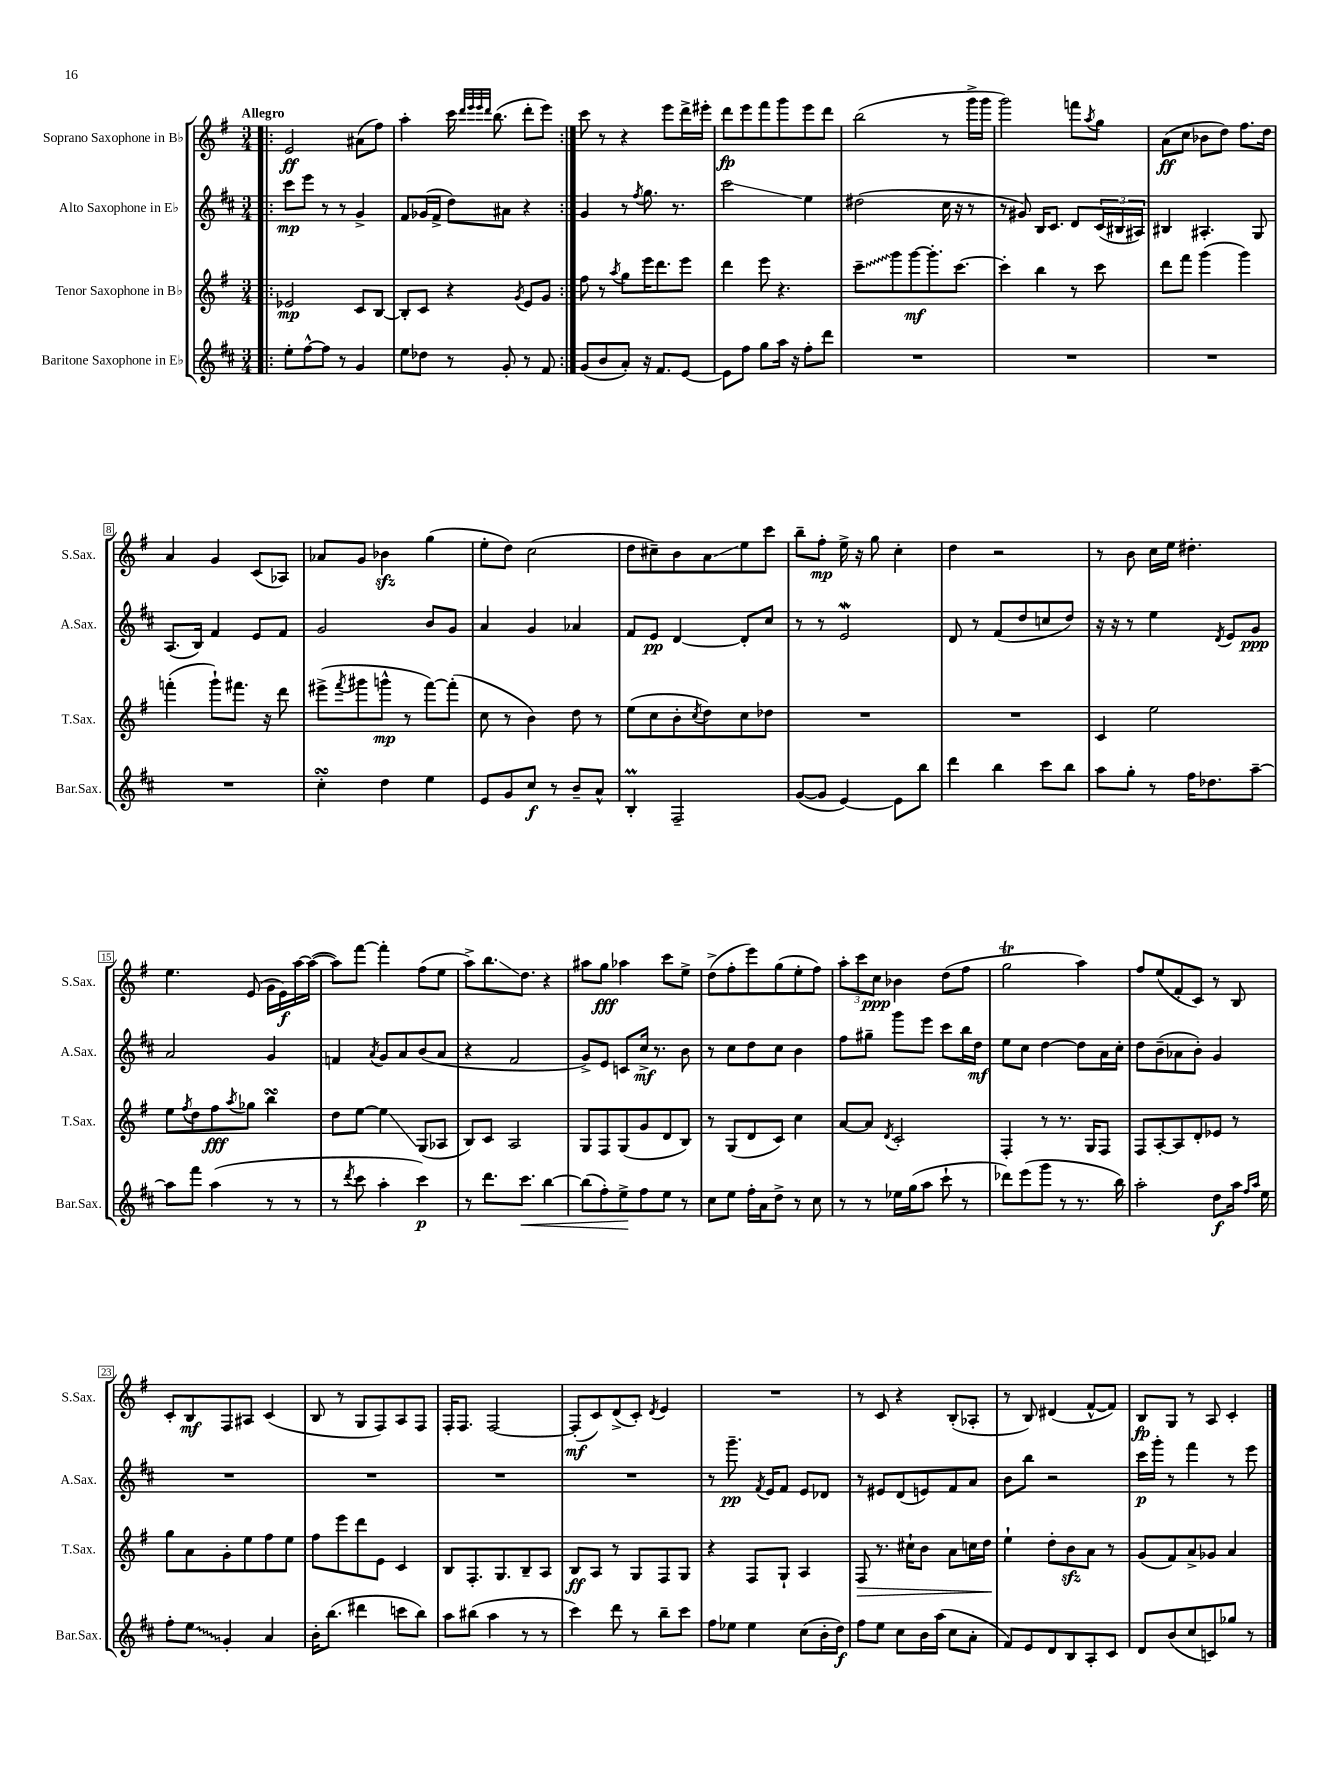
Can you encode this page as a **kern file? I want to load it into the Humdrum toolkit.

**kern	**kern	**kern	**kern
*staff4	*staff3	*staff2	*staff1
*clefG2	*clefG2	*clefG2	*clefG2
*k[f#c#]	*k[f#]	*k[f#c#]	*k[f#]
*M3/4	*M3/4	*M3/4	*M3/4
=!|:	=!|:	=!|:	=!|:
8ee'\L	2e-/	8ccc#\L	2e/
[8ff#^^\	.	8eee\J	.
8ff#\]J	.	8r	.
8r	.	8r	.
4g/	8c/L	4g^/	(8a#\L
.	[8B/J	.	8ff#\J)
=	=	=	=
8ee\L	8B'/]L	8f#/L	4aa'\
8dd-\J	8c/J	(16g-/L	.
.	.	16f#^/JJ	.
8r	4r	8dd\L)	16ccc\
.	.	.	32qqddd/LLL
.	.	.	32qqeee/
.	.	.	32qqeee/
.	.	.	32qqddd/JJJ
.	.	.	(8.bb\
8g'/	.	8a#\J	.
.	8qg/	.	.
8r	8e/L	4r	8ddd'\L
8f#/	8g/J	.	8eee\J)
=:|!	=:|!	=:|!	=:|!
(8g/L	8ff#\	4g/	8ccc\
8b/	8r	.	8r
.	8qaa/	.	.
8a'/J)	8gg\L	8r	4r
.	.	8qff#/	.
16r	16eee\K	8.gg\	.
8.f#/L	8.ddd\	.	.
.	.	.	8eee\L
.	.	8.r	.
[8e/J	8eee\J	.	16ddd^\L
.	.	.	16eee#'\JJ
=	=	=	=
8e\]L	4ddd\	2ccc#\	8ddd\L
8ff#\J	.	.	8eee\
8gg\L	8eee\	.	8fff#\
16aa\Jk	4.r	.	8ggg\
16r	.	.	.
8ff#'\L	.	4ee\	8eee\
8ddd\J	.	.	8ddd\J
=	=	=	=
2.r	8ccc~\L	(2dd#\	(2bb\
.	8ggg\	.	.
.	[8ggg\	.	.
.	8.ggg'\]	.	.
.	.	16cc#\	8r
.	[8.ccc\J	16r	.
.	.	8r	16ggg^\LL
.	.	.	16ggg\JJ
=	=	=	=
2.r	4ccc'\]	8r	2ggg\)
.	.	8g#/)	.
.	4bb\	16B/LK	.
.	.	8.c#/J	.
.	8r	8d/L	8fff\L
.	.	.	8qaa/
.	8ccc\	(24c#/L	8gg\J
.	.	24B#/	.
.	.	24A#/JJ)	.
=	=	=	=
2.r	8ddd\L	4B#/	(8a\L
.	8fff#\J	.	8cc\J
.	(4ggg\	4.A#'/	8b-\L
.	.	.	8dd\J)
.	4ggg\)	.	8.ff#\L
.	.	8G/	.
.	.	.	16dd\Jk
=	=	=	=
2.r	(4fff'\	(8.A/L	4a/
.	.	16B/Jk)	.
.	8ggg`\L)	4f#/	4g/
.	8.fff#\J	.	.
.	.	8e/L	(8c/L
.	16r	.	.
.	8ddd\	8f#/J	8A-/J)
=	=	=	=
4cc#'\	(8eee#^\L	2g/	8a-/L
.	8qfff#/	.	.
.	8ggg#\	.	8g/J
4dd\	8ggg^^\J	.	4b-\
.	8r	.	.
4ee\	[8fff#\L)	8b/L	(4gg\
.	(8fff#'\]J	8g/J	.
=	=	=	=
8e/L	8cc\	4a/	8ee'\L
8g/	8r	.	8dd\J)
8cc#/J	4b\)	4g/	(2cc\
8r	.	.	.
8b~/L	8dd\	4a-/	.
8a^^/J	8r	.	.
=	=	=	=
4B'/	(8ee\L	8f#/L	8dd\L
.	8cc\	8e/J	8cc#~\)
2F#~/	8b'\	[4d/	8b\
.	8qcc/	.	.
.	8dd\)	.	8a\
.	8cc\	8d'/]L	8ee\
.	8dd-\J	8cc#/J	8ccc\J
=	=	=	=
([8g/L	2.r	8r	8bb~\L
8g/]J	.	8r	8ff#'\J
[4e/)	.	2e/	16ee^\
.	.	.	16r
.	.	.	8gg\
8e\]L	.	.	4cc'\
8bb\J	.	.	.
=	=	=	=
4ddd\	2.r	8d/	4dd\
.	.	8r	.
4bb\	.	(8f#/L	2r
.	.	8dd/	.
8ccc#\L	.	8cc/	.
8bb\J	.	8dd/J)	.
=	=	=	=
8aa\L	4c/	16r	8r
.	.	16r	.
8gg'\J	.	8r	8b\
8r	2ee\	4ee\	16cc\LL
.	.	.	16ee\JJ
16ff#\LK	.	.	4.dd#'\
8.dd-\	.	.	.
.	.	8qd/	.
.	.	8e/L	.
[8aa~\J	.	8g/J	.
=	=	=	=
8aa\]L	8ee\L	2a/	4.ee\
.	8qff#/	.	.
8fff#\J	8dd\	.	.
(4aa\	8ff#\	.	.
.	8qaa/	.	.
.	8gg-\J	.	(8e/
8r	4bb\	4g/	16g\LL
.	.	.	16e\)
8r	.	.	[16aa\
.	.	.	(16aa\_JJ
=	=	=	=
8r	8dd\L	4f/	8aa\]L)
8qddd/	.	.	.
8ccc#\	[8ee\J	.	[8fff#\J
.	.	8qa/	.
4aa'\	4ee\]	8g/L	4fff#'\]
.	.	8a/	.
4ccc#\)	(8G/L	(8b/	(8ff#\L
.	8A-/J	8a/J	8ee\J
=	=	=	=
8r	8B/L)	4r	8aa^\L)
8.ddd\L	8c/J	.	8.bb\
.	2A/	2f#/	.
8.ccc#\J	.	.	8.dd\J
[4bb\	.	.	4r
=	=	=	=
(8bb\]L	8G/L	8g^/L)	8aa#\L
8ff#'\)	8F#/	8e/J	8gg\J
8ee^\	(8G/	8c/L	4aa-\
8ff#\	8g/	16cc#^/Jk	.
.	.	8.r	.
8ee\J	8d/	.	8ccc\L
8r	8B/J)	8b\	8ee^\J
=	=	=	=
8cc#\L	8r	8r	(8dd^\L
8ee\J	(8G/L	8cc#\L	8ff#'\
16ff#'\LL	8d/	8dd\	8eee\)
16a\J	.	.	.
8dd^\J	8c/J)	8cc#\J	(8gg\
8r	4cc\	4b\	8ee'\
8cc#\	.	.	8ff#\J)
=	=	=	=
8r	[8a/L	8ff#\L	12aa'\L
.	.	.	12ccc\
8r	8a/]J	8gg#~\J	.
.	.	.	12cc\J
.	8qd/	.	.
16ee-\LL	2c'/	8ggg\L	4b-\
(16gg\J	.	.	.
8aa\J	.	8eee\J	.
8ccc#`\	.	8ccc#\L	(8dd\L
8r	.	16bb\L	8ff#\J
.	.	16dd\JJ	.
=	=	=	=
8ddd-\L)	4F#'/	8ee\L	2gg\
(8eee\	.	8cc#\J	.
8ggg\J	8r	[4dd\	.
8r	8.r	.	.
8.r	.	8dd\]L	4aa\)
.	16G/LK	.	.
.	8F#/J	16a\L	.
16bb\)	.	16cc#'\JJ	.
=	=	=	=
2aa'\	8F#/L	8dd\L	8ff#/L
.	[8A'/	(8b~\	(8ee/
.	8A/]	8a-\	8f#'/
.	8d'/	8b'\J)	8c/J)
8dd\L	8e-/J	4g/	8r
16aa\Jk	8r	.	8B/
16qqff#/LL	.	.	.
16qqaa/JJ	.	.	.
16ee\	.	.	.
=	=	=	=
8ff#'\L	8gg\L	2.r	8c'/L
8ee\J	8a\	.	8B/
4g'/	8g'\	.	8F#/
.	8ee\	.	8A#/J
4a/	8ff#\	.	(4c/
.	8ee\J	.	.
=	=	=	=
16b'\LK	8ff#\L	2.r	8B/
(8.bb\J	.	.	.
.	8eee\	.	8r
4ddd#\	8ddd\	.	8G/L
.	8e\J	.	8F#/)
8ccc\L	4c/	.	8A/
8bb\J)	.	.	8F#/J
=	=	=	=
8aa\L	8B/L	2.r	16F#'/LK
.	.	.	8.F#/J
(8bb#\J	8.F#'/	.	.
4aa\	.	.	[2F#/
.	8.G/	.	.
8r	8B~/	.	.
8r	8A/J	.	.
=	=	=	=
4ccc#\)	8B/L	2.r	(8F#'/]L
.	8A/J	.	8c/)
8ddd\	8r	.	(8d^/
8r	8G/L	.	8c'/J)
.	.	.	8qd/
8bb~\L	8F#/	.	4e/
8ccc#\J	8G/J	.	.
=	=	=	=
8ff#\L	4r	8r	2.r
8ee-\J	.	8.ggg~\	.
4ee-\	8F#/L	.	.
.	.	8qf#/	.
.	.	16e/LK	.
.	8G`/J	8f#/J	.
(8cc#\L	4A/	8e/L	.
16b'\L	.	8d-/J	.
16dd\JJ)	.	.	.
=	=	=	=
8ff#\L	8F#/	8r	8r
8ee\J	8.r	8e#/L	8c/
8cc#\L	.	(8d/	4r
.	16cc#`\LK	.	.
16b\L	8b\J	8e/)	.
(16aa\JJ	.	.	.
8cc#\L	8a\L	8f#/	(8B'/L
8a'\J	16cc\L	8a/J	8A-'/J
.	16dd\JJ	.	.
=	=	=	=
8f#/L)	4ee`\	8b\L	8r
8e/	.	8bb\J	8B/)
8d/	8dd'\L	2r	(4d#/
8B/	8b\	.	.
8A'/	8a\J	.	[8f#^^/L
8c#/J	8r	.	8f#/]J)
=	=	=	=
8d/L	(8g/L	16ccc#\LL	8B/L
.	.	16ggg'\JJ	.
(8b/	8f#/)	8r	8G/J
8cc#/	8a^/	4fff#\	8r
8c/)	8g-/J	.	8A/
8gg-/J	4a/	8r	4c'/
8r	.	8eee\	.
==	==	==	==
*-	*-	*-	*-
